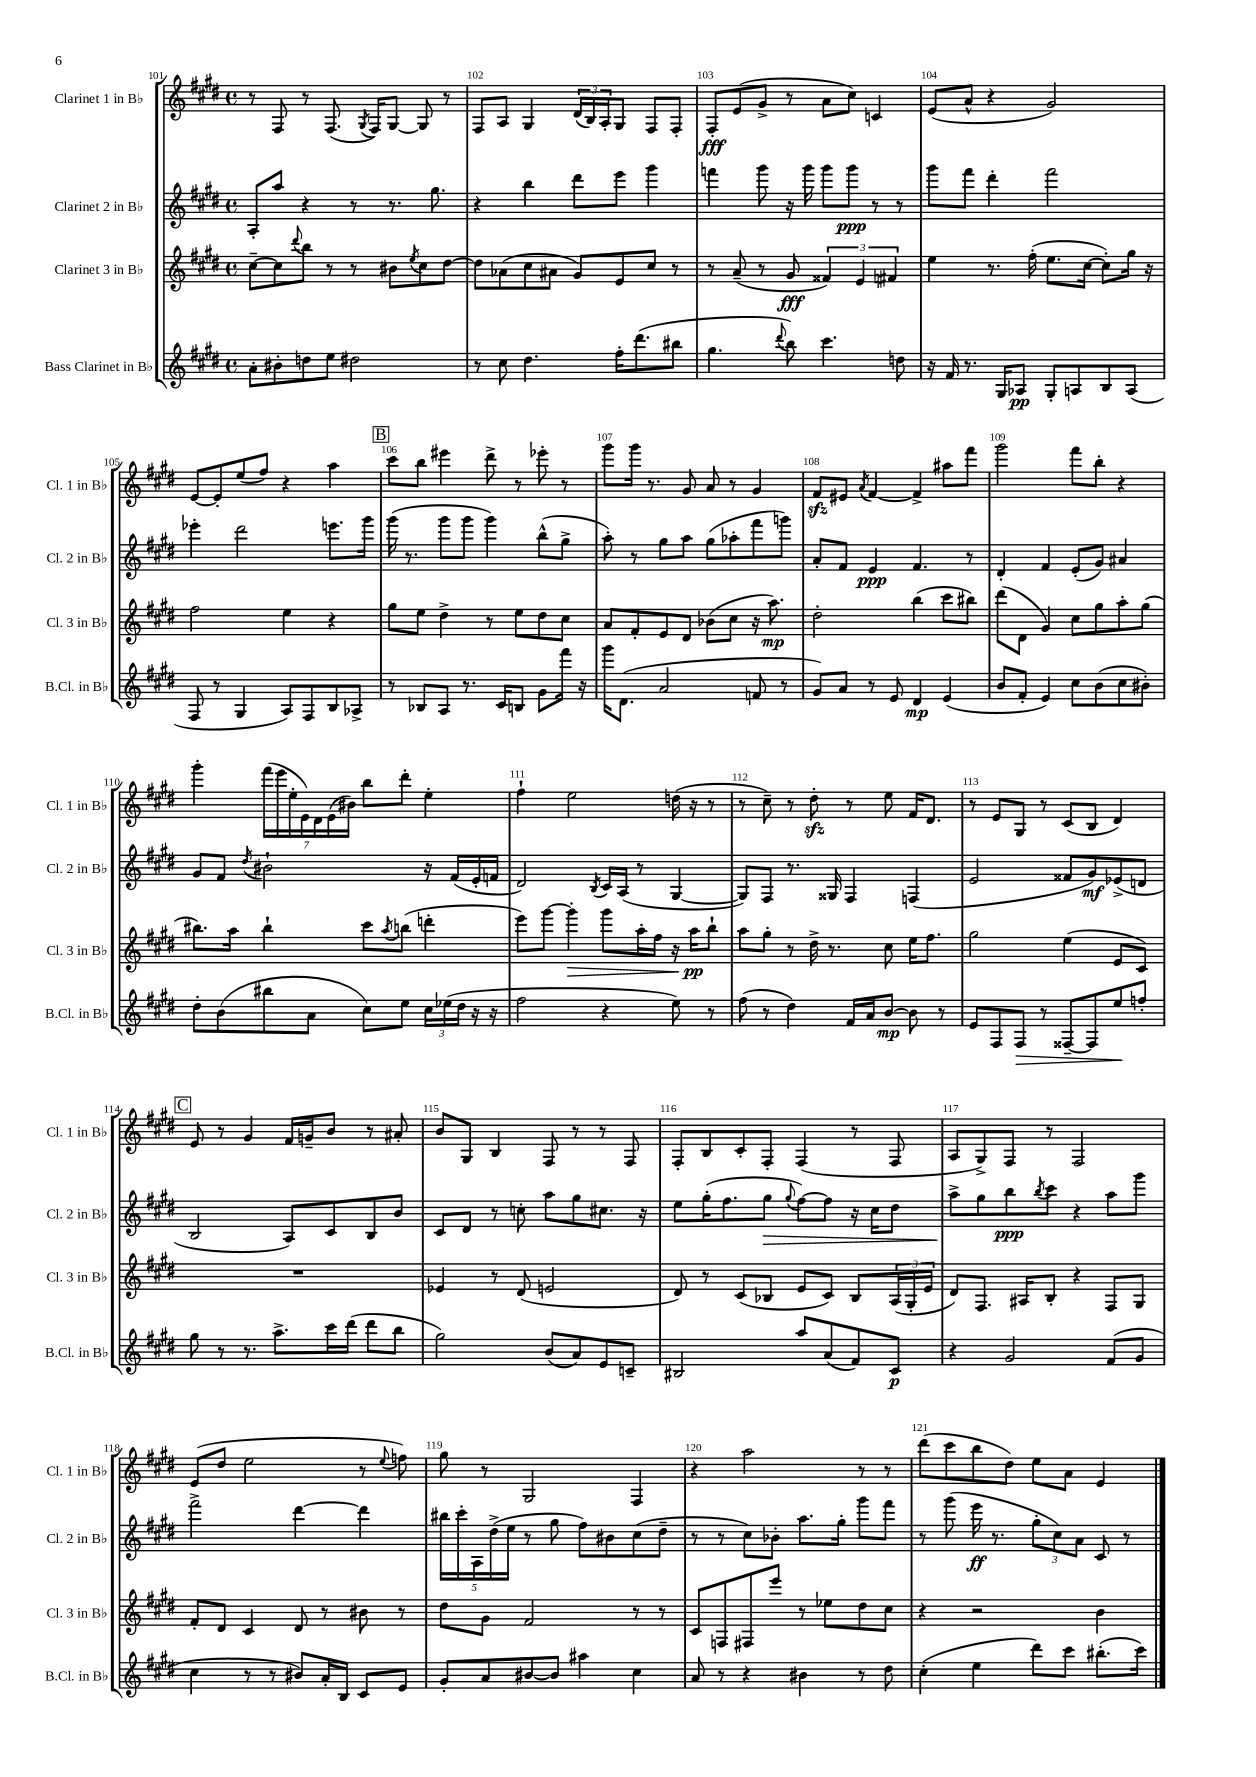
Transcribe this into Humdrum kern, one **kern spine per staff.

**kern	**kern	**kern	**kern
*staff4	*staff3	*staff2	*staff1
*clefG2	*clefG2	*clefG2	*clefG2
*k[f#c#g#d#]	*k[f#c#g#d#]	*k[f#c#g#d#]	*k[f#c#g#d#]
*M4/4	*M4/4	*M4/4	*M4/4
*met(c)	*met(c)	*met(c)	*met(c)
8a'	[8cc#~	8A'	8r
8b#'	8cc#]	8aa	8F#
.	8qqddd#	.	.
8dd	8bb	4r	8r
8ee	8r	.	(8.F#
2dd#	8r	8r	.
.	.	.	8qG#
.	.	.	16F#)
.	8b#	8.r	[8G#
.	8qee	.	.
.	8cc#	.	8G#]
.	.	8.gg#	.
.	[8dd#	.	8r
=	=	=	=
8r	8dd#]	4r	8F#
8cc#	(8a-	.	8A
4.dd#	8cc#	4bb	4G#
.	8a#	.	.
.	8g#)	8ddd#	(24d#
.	.	.	24B)
.	.	.	24A'
16ff#'	8e	8eee	8G#
(8.ddd#	.	.	.
.	8cc#	4ggg#	8F#
8bb#	8r	.	8F#'
=	=	=	=
4.gg#	8r	4fff	8F#'
.	(8a~	.	(8e
.	8r	8ggg#	8g#^
8qqddd#	.	.	.
8bb)	8g#	16r	8r
.	.	16ggg#	.
4.ccc#	6f##)	8ggg#	8a
.	.	8ggg#	8cc#)
.	6e	.	.
.	.	8r	4c
.	6f#	.	.
8dd	.	8r	.
=	=	=	=
16r	4ee	8ggg#	(8e
16f#	.	.	.
8.r	.	8fff#	8a^^
.	8.r	4ddd#'	4r
16G#	.	.	.
8A-	.	.	.
.	(16ff#'	.	.
8G#'	8.ee	2fff#	2g#)
8A	.	.	.
.	[16cc#	.	.
8B	8cc#'])	.	.
(8A	16gg#	.	.
.	16r	.	.
=	=	=	=
8F#	2ff#	4eee-'	[8e
8r	.	.	8e']
4G#	.	2ddd#	(8ee
.	.	.	8ff#)
8A)	4ee	.	4r
8F#	.	.	.
8B	4r	8.eee	4aa
8A-^	.	.	.
.	.	16ggg#	.
=	=	=	=
8r	8gg#	(16ggg#	8ccc#
.	.	8.r	.
8B-	8ee	.	8bb
8A	4dd#^	8ggg#	4eee#
8.r	.	8ggg#	.
.	8r	4ggg#)	8ddd#^
16c#	.	.	.
8B	8ee	.	8r
8g#	8dd#	(8bb^^	8eee-'
16fff#	8cc#	8gg#^	8r
16r	.	.	.
=	=	=	=
16ggg#	8a	8aa')	8ggg#
(8.d#	.	.	.
.	8f#'	8r	16ggg#
.	.	.	8.r
2a	8e	8gg#	.
.	8d#	8aa	8g#
.	(8b-	(8gg#	8a
.	8cc#	8aa-'	8r
8f	16r	8fff#	4g#
.	8.aa)	.	.
8r	.	8ggg)	.
=	=	=	=
8g#)	2dd#'	8a'	8f#
8a	.	8f#	8e#
.	.	.	8qa
8r	.	4e	[4f#
8e	.	.	.
4d#	(4bb	4.f#	4f#^]
(4e	8ccc#	.	8aa#
.	8bb#)	8r	8fff#
=	=	=	=
8b	(8ddd#	4d#'	2ggg#
8f#'	8d#	.	.
4e)	4g#)	4f#	.
8cc#	8cc#	(8e'	8fff#
(8b	8gg#	8g#)	8bb'
8cc#	8aa'	4a#	4r
8b#')	(8gg#	.	.
=	=	=	=
8dd#'	8.bb#)	8g#	4ggg#'
(8b	.	8f#	.
.	16aa	.	.
.	.	8qdd#	.
8bb#	4bb#`	2b#`	(28fff#
.	.	.	28eee
.	.	.	28ee'
.	.	.	28e)
8a	.	.	.
.	.	.	28d#
.	.	.	(28e
.	.	.	28b#)
8cc#)	8ccc#	.	8bb
.	8qaa	.	.
8ee	(8bb	.	8ddd#'
24cc#	4ddd'	16r	4ee'
(24ee-	.	.	.
.	.	(16f#	.
24dd#	.	.	.
16r	.	16e'	.
16r	.	16f	.
=	=	=	=
2ff#	8eee)	2d#)	4ff#`
.	[8ggg#	.	.
.	4ggg#']	.	2ee
.	.	8qB	.
4r	8ggg#	16c#	.
.	.	(16A	.
.	16aa'	8r	.
.	16ff#	.	.
8ee)	16r	[4G#	(16dd
.	16aa	.	16r
8r	8bb`	.	8r
=	=	=	=
(8ff#	8aa	8G#])	8r
8r	8gg#'	8F#	8cc#~)
4dd#)	8r	8.r	8r
.	16dd#^	.	8dd#'
.	8.r	16G##	.
16f#	.	4F#	8r
16a	.	.	.
[8b	8cc#	.	8ee
8b]	16ee	(4F	16f#
.	8.ff#	.	8.d#
8r	.	.	.
=	=	=	=
8e	2gg#	2e	8r
8F#	.	.	8e
8F#	.	.	8G#
8r	.	.	8r
[8F##~	(4ee	8f##	(8c#
8F##]	.	8g#)	8B
8ee	8e	(8e-^	4d#)
8ff'	8c#)	8d	.
=	=	=	=
8gg#	1r	2B	8e
8r	.	.	8r
8.r	.	.	4g#
8.aa^	.	.	.
.	.	8A)	16f#
.	.	.	16g~
16ccc#	.	8c#	8b
(16ddd#	.	.	.
8ddd#	.	8B	8r
8bb	.	8b	8a#'
=	=	=	=
2gg#)	4e-	8c#	8b
.	.	8d#	8G#
.	8r	8r	4B
.	(8d#	8cc'	.
(8b	2e	8aa	8F#
8a)	.	8gg#	8r
8e	.	8.cc#	8r
8c~	.	.	8F#
.	.	16r	.
=	=	=	=
2B#	8d#)	8ee	8F#'
.	8r	(16gg#'	8B
.	.	8.ff#	.
.	(8c#	.	8c#'
.	8B-	8gg#	8F#'
.	.	8qqgg#	.
8aa	8e	[8ff#)	(4F#
(8a	8c#)	8ff#]	.
8f#)	8B-	16r	8r
.	.	16cc#	.
8c#	(24A	8dd#	8F#
.	24G#'	.	.
.	24e	.	.
=	=	=	=
4r	8d#)	8aa^	8A
.	8.F#	8gg#	8G#^)
2g#	.	8bb	8F#
.	16A#	.	.
.	.	8qbb	.
.	8B'	8ccc#	8r
.	4r	4r	2F#
(8f#	8F#	8aa	.
8g#	8G#	8ggg#	.
=	=	=	=
4cc#	8f#'	2fff#^	(8e
.	8d#	.	8dd#
8r	4c#	.	2ee
8r	.	.	.
8b#)	8d#	[4ddd#	.
16a'	8r	.	.
16B	.	.	.
8c#	8b#	4ddd#]	8r
.	.	.	8qqee
8e	8r	.	8ff)
=	=	=	=
8g#'	8dd#	20bb#	8gg#
.	.	20ccc#'	.
.	.	20A	.
8a	8g#	.	8r
.	.	(20dd#^	.
.	.	20ee	.
[8b#	2f#	8r	2G#
8b#]	.	8gg#	.
4aa#	.	8ff#)	.
.	.	8b#	.
4cc#	8r	(8cc#	4F#
.	8r	8dd#~	.
=	=	=	=
8a	8c#	8r	4r
8r	8F	8r	.
4r	8F#	8cc#)	2aa
.	8eee	8b-'	.
4b#	8r	8.aa	.
.	8ee-	.	.
.	.	16gg#'	.
8r	8dd#	8ggg#	8r
8dd#	8cc#	8fff#	8r
=	=	=	=
(4cc#'	4r	8r	(8ddd#
.	.	(8ggg#	8ccc#
4ee	2r	16eee	8bb
.	.	8.r	.
.	.	.	8dd#)
8ddd#)	.	12gg#'	8ee
.	.	12cc#)	.
8ccc#	.	.	8a
.	.	12a	.
(8.bb#'	4b	8c#	4e
.	.	8r	.
16ccc#)	.	.	.
==	==	==	==
*-	*-	*-	*-
